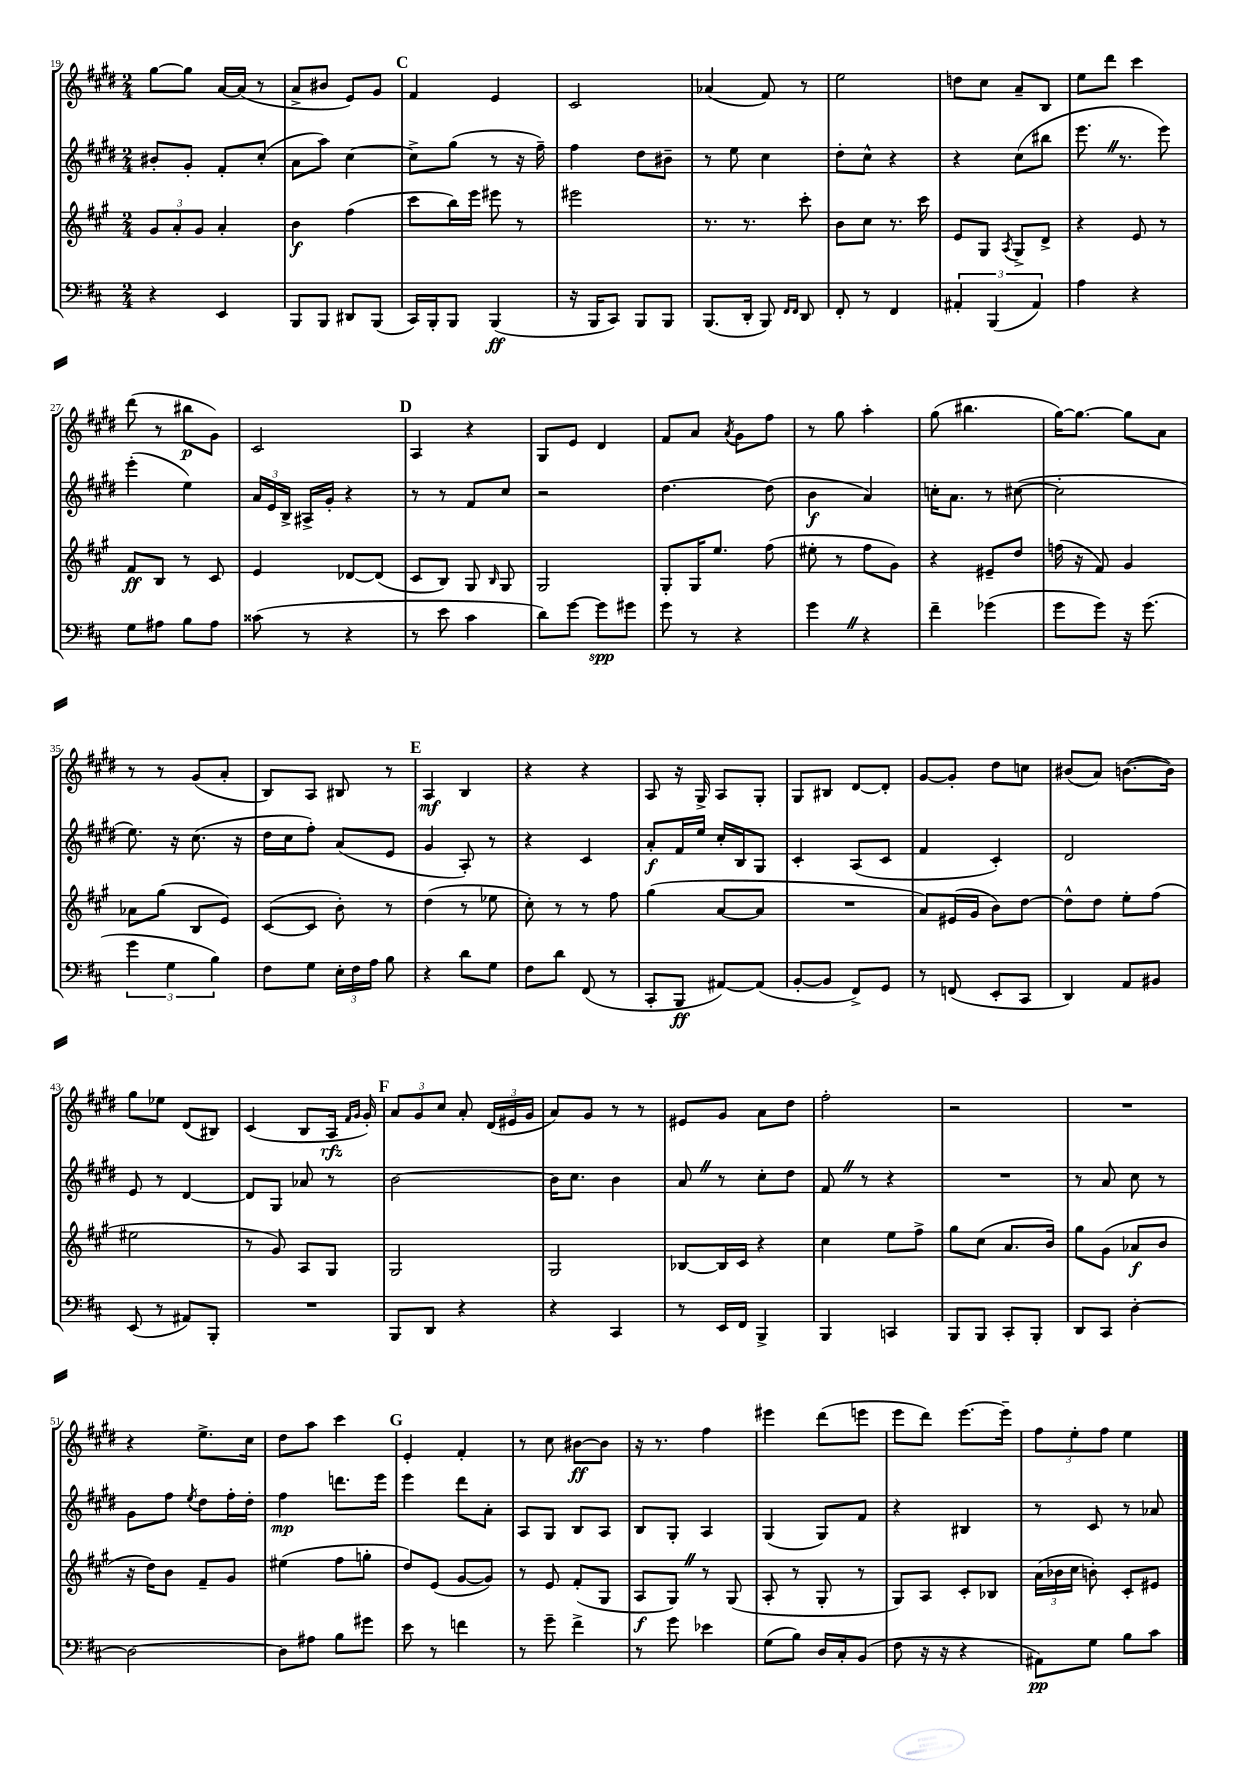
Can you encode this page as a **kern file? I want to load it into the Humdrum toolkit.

**kern	**dynam	**kern	**dynam	**kern	**dynam	**kern	**dynam
*part4	*part4	*part3	*part3	*part2	*part2	*part1	*part1
*staff4	*staff4	*staff3	*staff3	*staff2	*staff2	*staff1	*staff1
*clefF4	*	*clefG2	*	*clefG2	*	*clefG2	*
*k[f#c#]	*	*k[f#c#g#]	*	*k[f#c#g#d#]	*	*k[f#c#g#d#]	*
*M2/4	*	*M2/4	*	*M2/4	*	*M2/4	*
=19	=19	=19	=19	=19	=19	=19	=19
4r	.	12g#/L	.	8b#X'/L	.	[8gg#\L	.
.	.	12a'/	.	.	.	.	.
.	.	.	.	8g#'/J	.	8gg#\J]	.
.	.	12g#/J	.	.	.	.	.
4EE/	.	4a'/	.	8f#'/L	.	[16a/LL	.
.	.	.	.	.	.	(16a/JJ]	.
.	.	.	.	(8cc#'/J	.	8r	.
=20	=20	=20	=20	=20	=20	=20	=20
8BBB/L	.	4b\	f	8a\L	.	8a^/L	.
8BBB/J	.	.	.	8aa\J)	.	8b#X/J	.
8DD#X/L	.	(4ff#\	.	[4cc#\	.	8e/L)	.
(8BBB/J	.	.	.	.	.	8g#/J	.
!!LO:REH:place=s1:t=C
=21	=21	=21	=21	=21	=21	=21	=21
16CC#/LL)	.	8ccc#\L	.	8cc#^\L]	.	4f#/	.
16BBB'/J	.	.	.	.	.	.	.
8BBB/J	.	16bb\L)	.	(8gg#\J	.	.	.
.	.	16eee\JJ	.	.	.	.	.
(4BBB/	ff	8eee#X\	.	8r	.	4e/	.
.	.	8r	.	16r	.	.	.
.	.	.	.	16ff#~\)	.	.	.
=22	=22	=22	=22	=22	=22	=22	=22
16r	.	2eee#X\	.	4ff#\	.	2c#/	.
16BBB/KL	.	.	.	.	.	.	.
8CC#/J)	.	.	.	.	.	.	.
8BBB/L	.	.	.	8dd#\L	.	.	.
8BBB/J	.	.	.	8b#X~\J	.	.	.
=23	=23	=23	=23	=23	=23	=23	=23
(8.BBB/L	.	8.r	.	8r	.	(4a-X/	.
.	.	.	.	8ee\	.	.	.
16DD'/Jk	.	8.r	.	.	.	.	.
8BBB/)	.	.	.	4cc#\	.	8f#/)	.
16qqFF#/LL	.	.	.	.	.	.	.
16qqFF#/JJ	.	.	.	.	.	.	.
8DD/	.	8ccc#'\	.	.	.	8r	.
=24	=24	=24	=24	=24	=24	=24	=24
8FF#'/	.	8b\L	.	8dd#'\L	.	2ee\	.
8r	.	8cc#\J	.	8cc#^^\J	.	.	.
4FF#/	.	8.r	.	4r	.	.	.
.	.	16ccc#\	.	.	.	.	.
=25	=25	=25	=25	=25	=25	=25	=25
6AA#X'/	.	8e/L	.	4r	.	8ddn\L	.
.	.	8G#/J	.	.	.	8cc#\J	.
(6BBB/	.	.	.	.	.	.	.
.	.	8qA/	.	.	.	.	.
.	.	8G#^/L	.	(8cc#\L	.	8a~/L	.
6AA#/)	.	.	.	.	.	.	.
.	.	8d^/J	.	8bb#X\J	.	8B/J	.
=26	=26	=26	=26	=26	=26	=26	=26
4A\	.	4r	.	8.eeeZ\	.	8ee\L	.
.	.	.	.	.	.	8ddd#\J	.
.	.	.	.	8.r	.	.	.
4r	.	8e/	.	.	.	4ccc#\	.
.	.	8r	.	8eee\)	.	.	.
!!LO:LB:g=z
=27	=27	=27	=27	=27	=27	=27	=27
8G\L	.	8f#/L	ff	(4eee'\	.	(8ddd#\	.
8A#X\J	.	8B/J	.	.	.	8r	.
8B\L	.	8r	.	4ee\)	.	8bb#X\L	p
8A#\J	.	8c#/	.	.	.	8g#\J)	.
=28	=28	=28	=28	=28	=28	=28	=28
(8c##X\	.	4e/	.	24a/LL	.	2c#/	.
.	.	.	.	24e/	.	.	.
.	.	.	.	24B^/JJ	.	.	.
8r	.	.	.	16A#X^/LL	.	.	.
.	.	.	.	16g#'/JJ	.	.	.
4r	.	[8d-X/L	.	4r	.	.	.
.	.	(8d-/J]	.	.	.	.	.
!!LO:REH:place=s1:t=D
=29	=29	=29	=29	=29	=29	=29	=29
8r	.	8c#/L	.	8r	.	4A/	.
8e\	.	8B/J)	.	8r	.	.	.
4c#\	.	8G#/	.	8f#/L	.	4r	.
.	.	16qqB/	.	.	.	.	.
.	.	8G#/	.	8cc#/J	.	.	.
=30	=30	=30	=30	=30	=30	=30	=30
8d\L)	.	2G#/	.	2r	.	8G#/L	.
[8g\J	.	.	.	.	.	8e/J	.
8g\L]	spp	.	.	.	.	4d#/	.
8g#X\J	.	.	.	.	.	.	.
=31	=31	=31	=31	=31	=31	=31	=31
8g\	.	8G#'/L	.	[4.dd#\	.	8f#/L	.
8r	.	16G#/K	.	.	.	8a/J	.
.	.	8.ee/J	.	.	.	.	.
.	.	.	.	.	.	8qa/	.
4r	.	.	.	.	.	8g#\L	.
.	.	(8ff#\	.	(8dd#\]	.	8ff#\J	.
=32	=32	=32	=32	=32	=32	=32	=32
4gZ\	.	8ee#X'\	.	4b\	f	8r	.
.	.	8r	.	.	.	8gg#\	.
4r	.	8ff#\L	.	4a/)	.	4aa'\	.
.	.	8g#\J)	.	.	.	.	.
=33	=33	=33	=33	=33	=33	=33	=33
4f#~\	.	4r	.	16ccn'\KL	.	(8gg#\	.
.	.	.	.	8.a\J	.	.	.
.	.	.	.	.	.	4.bb#X\	.
(4g-X\	.	8e#X~/L	.	8r	.	.	.
.	.	8dd/J	.	([8cc#X\	.	.	.
=34	=34	=34	=34	=34	=34	=34	=34
8g\L	.	(16ffn\	.	2cc#'\]	.	[16gg#\KL)	.
.	.	16r	.	.	.	8.gg#\J_	.
8g\J)	.	8f#/)	.	.	.	.	.
16r	.	4g#/	.	.	.	8gg#\L]	.
(8.g\	.	.	.	.	.	.	.
.	.	.	.	.	.	8a\J	.
!!LO:LB:g=z
=35	=35	=35	=35	=35	=35	=35	=35
6g\	.	8a-X\L	.	8.ee\)	.	8r	.
.	.	(8gg#\J	.	.	.	8r	.
6G\	.	.	.	.	.	.	.
.	.	.	.	16r	.	.	.
.	.	8B/L	.	(8.cc#\	.	(8g#/L	.
6B\)	.	.	.	.	.	.	.
.	.	8e/J)	.	.	.	8a'/J	.
.	.	.	.	16r	.	.	.
=36	=36	=36	=36	=36	=36	=36	=36
8F#\L	.	([8c#/L	.	16dd#\LL	.	8B/L)	.
.	.	.	.	16cc#\J	.	.	.
8G\J	.	8c#/J]	.	8ff#'\J)	.	8A/J	.
24E'\LL	.	8b'\)	.	(8a/L	.	8B#X/	.
24F#\	.	.	.	.	.	.	.
24A\JJ	.	.	.	.	.	.	.
8B\	.	8r	.	8e/J	.	8r	.
!!LO:REH:place=s1:t=E
=37	=37	=37	=37	=37	=37	=37	=37
4r	.	(4dd\	.	4g#/	.	4A/	mf
8d\L	.	8r	.	8A'/)	.	4B/	.
8G\J	.	8ee-X\	.	8r	.	.	.
=38	=38	=38	=38	=38	=38	=38	=38
8F#\L	.	8cc#'\)	.	4r	.	4r	.
8d\J	.	8r	.	.	.	.	.
(8FF#/	.	8r	.	4c#/	.	4r	.
8r	.	8ff#\	.	.	.	.	.
=39	=39	=39	=39	=39	=39	=39	=39
8CC#'/L	.	(4gg#\	.	8a'/L	f	8A/	.
8BBB/J	ff	.	.	16f#/L	.	16r	.
.	.	.	.	16ee/JJ	.	16G#^/	.
[8AA#X/L)	.	[8a/L	.	16cc#'/LL	.	8A/L	.
.	.	.	.	16B/J	.	.	.
(8AA#/J]	.	8a/J]	.	8G#/J	.	8G#'/J	.
=40	=40	=40	=40	=40	=40	=40	=40
[8BB'/L	.	2r	.	4c#'/	.	8G#/L	.
8BB/J]	.	.	.	.	.	8B#X/J	.
8FF#^/L)	.	.	.	(8A/L	.	[8d#/L	.
8GG/J	.	.	.	8c#/J	.	8d#'/J]	.
=41	=41	=41	=41	=41	=41	=41	=41
8r	.	8a/L)	.	4f#/	.	[8g#/L	.
(8FFn/	.	(16e#X/L	.	.	.	8g#'/J]	.
.	.	16g#/JJ	.	.	.	.	.
8EE'/L	.	8b\L)	.	4c#'/)	.	8dd#\L	.
8CC#/J	.	[8dd\J	.	.	.	8ccn\J	.
=42	=42	=42	=42	=42	=42	=42	=42
4DD/)	.	8dd^^\L]	.	2d#/	.	(8b#X/L	.
.	.	8dd\J	.	.	.	8a/J)	.
8AA/L	.	8ee'\L	.	.	.	([8.bn\L	.
8BB#X/J	.	(8ff#\J	.	.	.	.	.
.	.	.	.	.	.	16b\Jk])	.
!!LO:LB:g=z
=43	=43	=43	=43	=43	=43	=43	=43
(8EE/	.	2ee#X\	.	8e/	.	8gg#\L	.
8r	.	.	.	8r	.	8ee-X\J	.
8AA#X/L)	.	.	.	[4d#/	.	(8d#/L	.
8BBB'/J	.	.	.	.	.	8B#X/J)	.
=44	=44	=44	=44	=44	=44	=44	=44
2r	.	8r	.	8d#/L]	.	(4c#/	.
.	.	8g#/)	.	8G#/J	.	.	.
.	.	8A/L	.	8a-X/	.	8B/L	.
.	.	8G#/J	.	8r	.	16A/Jk	rfz
.	.	.	.	.	.	16qqf#/LL	.
.	.	.	.	.	.	16qqg#/JJ	.
.	.	.	.	.	.	16g#'/)	.
!!LO:REH:place=s1:t=F
=45	=45	=45	=45	=45	=45	=45	=45
8BBB/L	.	2G#/	.	[2b\	.	12a/L	.
.	.	.	.	.	.	12g#/	.
8DD/J	.	.	.	.	.	.	.
.	.	.	.	.	.	12cc#/J	.
4r	.	.	.	.	.	8a'/	.
.	.	.	.	.	.	(24d#/LL	.
.	.	.	.	.	.	24e#X/	.
.	.	.	.	.	.	24g#/JJ	.
=46	=46	=46	=46	=46	=46	=46	=46
4r	.	2G#/	.	16b\KL]	.	8a/L)	.
.	.	.	.	8.cc#\J	.	.	.
.	.	.	.	.	.	8g#/J	.
4CC#/	.	.	.	4b\	.	8r	.
.	.	.	.	.	.	8r	.
=47	=47	=47	=47	=47	=47	=47	=47
8r	.	[8B-X/L	.	8aZ/	.	8e#X/L	.
16EE/LL	.	16B-/L]	.	8r	.	8g#/J	.
16FF#/JJ	.	16c#/JJ	.	.	.	.	.
4BBB^/	.	4r	.	8cc#'\L	.	8a\L	.
.	.	.	.	8dd#\J	.	8dd#\J	.
=48	=48	=48	=48	=48	=48	=48	=48
4BBB/	.	4cc#\	.	8f#Z/	.	2ff#'\	.
.	.	.	.	8r	.	.	.
4CCn/	.	8ee\L	.	4r	.	.	.
.	.	8ff#^\J	.	.	.	.	.
=49	=49	=49	=49	=49	=49	=49	=49
8BBB/L	.	8gg#\L	.	2r	.	2r	.
8BBB/J	.	(8cc#\J	.	.	.	.	.
8CC#'/L	.	8.a/L	.	.	.	.	.
8BBB'/J	.	.	.	.	.	.	.
.	.	16b/Jk)	.	.	.	.	.
=50	=50	=50	=50	=50	=50	=50	=50
8DD/L	.	8gg#\L	.	8r	.	2r	.
8CC#/J	.	(8g#\J	.	8a/	.	.	.
[4D'\	.	8a-X/L	f	8cc#\	.	.	.
.	.	8b/J	.	8r	.	.	.
!!LO:LB:g=z
=51	=51	=51	=51	=51	=51	=51	=51
2D\_	.	16r	.	8g#\L	.	4r	.
.	.	16dd\KL)	.	.	.	.	.
.	.	8b\J	.	8ff#\J	.	.	.
.	.	.	.	8qee/	.	.	.
.	.	8f#~/L	.	8dd#\L	.	8.ee^\L	.
.	.	8g#/J	.	16ff#'\L	.	.	.
.	.	.	.	16dd#'\JJ	.	16cc#\Jk	.
=52	=52	=52	=52	=52	=52	=52	=52
8D\L]	.	(4ee#X\	.	4ff#\	mp	8dd#\L	.
8A#X\J	.	.	.	.	.	8aa\J	.
8B\L	.	8ff#\L	.	8.dddn\L	.	4ccc#\	.
8g#X\J	.	8ggn'\J	.	.	.	.	.
.	.	.	.	16eee\Jk	.	.	.
!!LO:REH:place=s1:t=G
=53	=53	=53	=53	=53	=53	=53	=53
8e\	.	8dd/L)	.	4eee\	.	4e'/	.
8r	.	(8e/J	.	.	.	.	.
4fn\	.	[8g#/L	.	8ddd#\L	.	4f#'/	.
.	.	8g#/J])	.	8a'\J	.	.	.
=54	=54	=54	=54	=54	=54	=54	=54
8r	.	8r	.	8A/L	.	8r	.
8g~\	.	8e/	.	8G#/J	.	8cc#\	.
4f#^\	.	(8f#'/L	.	8B/L	.	[8b#X\L	ff
.	.	8G#/J	.	8A/J	.	8b#\J]	.
=55	=55	=55	=55	=55	=55	=55	=55
8r	.	8A/L	f	8B/L	.	16r	.
.	.	.	.	.	.	8.r	.
8g\	.	8G#Z/J)	.	8G#'/J	.	.	.
4e-X\	.	8r	.	4A/	.	4ff#\	.
.	.	(8G#/	.	.	.	.	.
=56	=56	=56	=56	=56	=56	=56	=56
(8G\L	.	8A'/	.	(4G#/	.	4eee#X\	.
8B\J)	.	8r	.	.	.	.	.
16D/LL	.	8G#'/	.	8G#/L)	.	(8ddd#\L	.
16C#'/J	.	.	.	.	.	.	.
(8BB/J	.	8r	.	8f#/J	.	8eeen\J	.
=57	=57	=57	=57	=57	=57	=57	=57
8F#\	.	8G#/L)	.	4r	.	8eee\L	.
16r	.	8A/J	.	.	.	8ddd#\J)	.
16r	.	.	.	.	.	.	.
4r	.	8c#'/L	.	4B#X/	.	[8.eee\L	.
.	.	8B-X/J	.	.	.	.	.
.	.	.	.	.	.	16eee~\Jk]	.
=58	=58	=58	=58	=58	=58	=58	=58
8AA#X\L)	pp	(24a\LL	.	8r	.	12ff#\L	.
.	.	24b-X\	.	.	.	.	.
.	.	24cc#\JJ	.	.	.	12ee'\	.
8G\J	.	8bn'\)	.	8c#/	.	.	.
.	.	.	.	.	.	12ff#\J	.
8B\L	.	8c#'/L	.	8r	.	4ee\	.
8c#\J	.	8e#X/J	.	8a-X/	.	.	.
==	==	==	==	==	==	==	==
*-	*-	*-	*-	*-	*-	*-	*-
